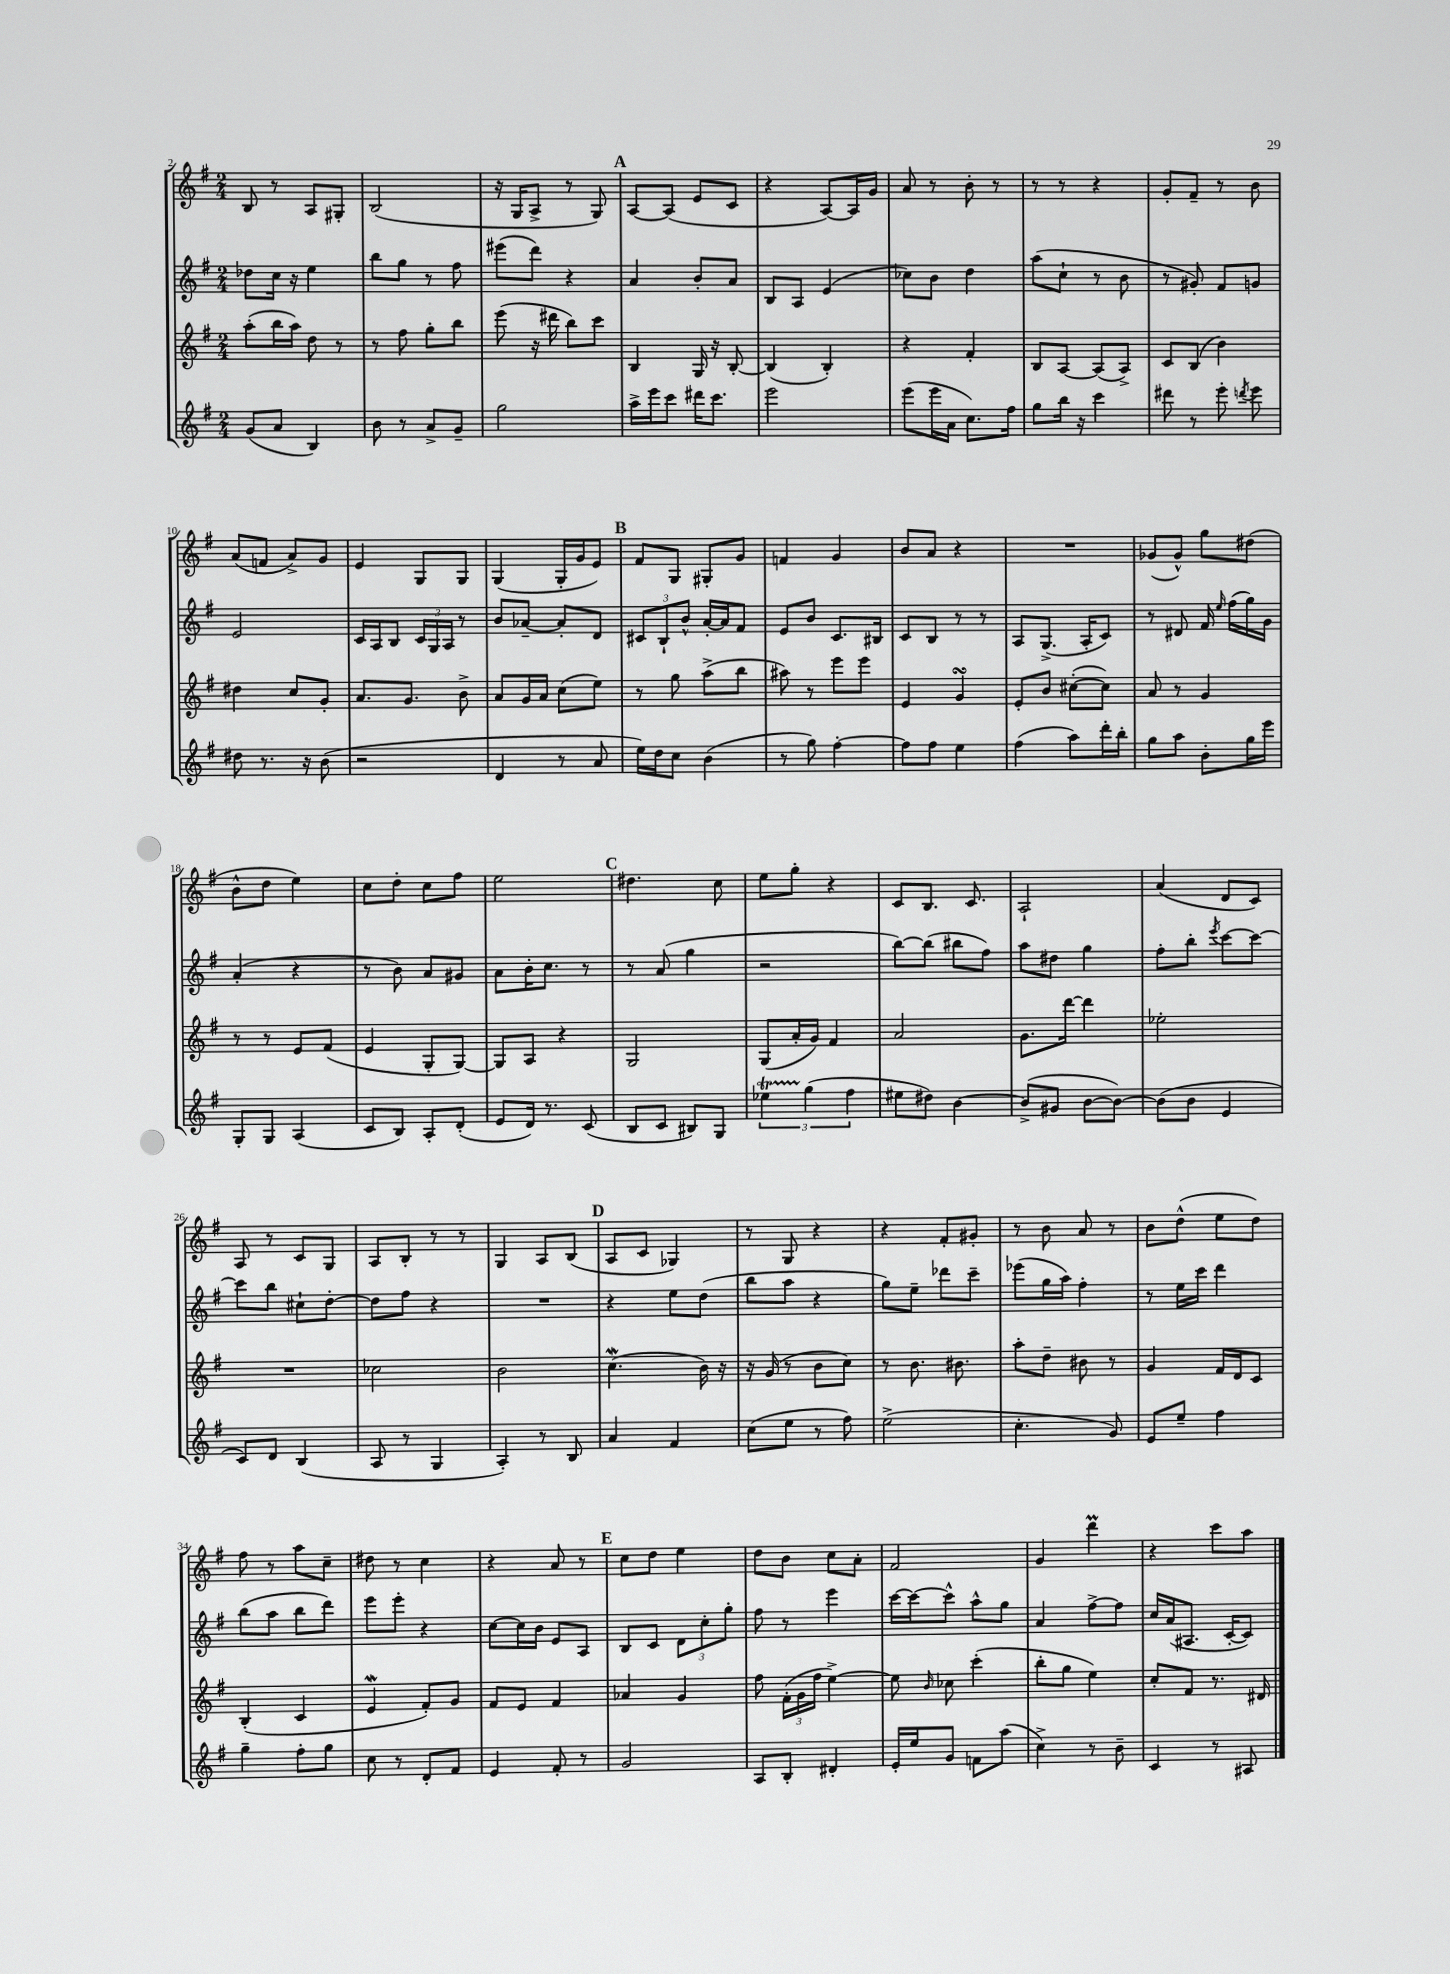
<<
\new StaffGroup <<
\new Staff = "s0" {
    \clef treble \key g \major \numericTimeSignature \time 2/4
    \autoBeamOff b8 r8 a8[ gis8]-. |
    b2( |
    r16 g16[ a8]-> r8 g8) |
    \mark \markup { \bold "A" } a8[~ a8]( e'8[ c'8] |
    r4 a8[~) a16 g'16] |
    a'8 r8 b'8-. r8 |
    r8 r8 r4 |
    g'8[-. fis'8]-- r8 b'8 |
    a'8[( f'8] a'8[->) g'8] |
    e'4 g8[ g8] |
    g4( g16[-. g'16 e'8]) |
    \mark \markup { \bold "B" } fis'8[ g8] gis8[-. g'8] |
    f'4 g'4 |
    b'8[ a'8] r4 |
    R2 |
    ges'8[( ges'8]-^) g''8[ dis''8]( |
    b'8[-^ d''8] e''4) |
    c''8[ d''8]-. c''8[ fis''8] |
    e''2 |
    \mark \markup { \bold "C" } dis''4. c''8 |
    e''8[ g''8]-. r4 |
    c'8[ b8.] c'8. |
    a2-! |
    a'4( d'8[ c'8]) |
    a8 r8 c'8[ g8] |
    a8[ b8]-. r8 r8 |
    g4 a8[ b8]( |
    \mark \markup { \bold "D" } a8[ c'8] ges4) |
    r8 g8 r4 |
    r4 fis'8[-. gis'8]-. |
    r8 b'8 a'8 r8 |
    b'8[ d''8]-^( e''8[ d''8]) |
    fis''8 r8 a''8[ c''8]-- |
    dis''8 r8 c''4 |
    r4 a'8 r8 |
    \mark \markup { \bold "E" } c''8[ d''8] e''4 |
    d''8[ b'8] c''8[ a'8]-. |
    fis'2 |
    g'4 d'''4\prall |
    r4 c'''8[ a''8] \bar "|." |
}
\new Staff = "s1" {
    \clef treble \key g \major \numericTimeSignature \time 2/4
    \autoBeamOff des''8[ c''16] r16 e''4 |
    b''8[ g''8] r8 fis''8 |
    eis'''8[( d'''8]) r4 |
    \mark \markup { \bold "A" } a'4 b'8[-. a'8] |
    b8[ a8] e'4( |
    ces''8[) b'8] d''4 |
    a''8[( c''8]-! r8 b'8 |
    r8 gis'8-.) fis'8[ g'8] |
    e'2 |
    c'16[ a16 b8] \tuplet 3/2 { c'16[ g16 a16] } r8 |
    b'8[ aes'8]~-- aes'8[-. d'8] |
    \mark \markup { \bold "B" } \tuplet 3/2 { cis'8[ b8-! b'8]-^ } a'16[~-. a'16 fis'8] |
    e'8[ b'8] c'8.[ bis16] |
    c'8[ b8] r8 r8 |
    a8[ g8.]->( a16[-. c'8]) |
    r8 dis'8 fis'16 \grace { e''16 } fis''16[( g''16) g'16] |
    a'4-.( r4 |
    r8 b'8) a'8[ gis'8] |
    a'8[ b'16-. c''8.] r8 |
    \mark \markup { \bold "C" } r8 a'8( g''4 |
    r2 |
    b''8[~) b''8]( bis''8[ fis''8]) |
    a''8[ dis''8] g''4 |
    fis''8[-. b''8]-. \acciaccatura { e'''8 } c'''8[~ c'''8]~ |
    c'''8[ b''8] cis''8[-! d''8]~-. |
    d''8[ fis''8] r4 |
    R2 |
    \mark \markup { \bold "D" } r4 e''8[ d''8]( |
    b''8[ a''8] r4 |
    g''8[) e''8]-- des'''8[ c'''8]-- |
    ees'''8[( g''16 a''16]) fis''4-. |
    r8 e''16[ c'''16] d'''4 |
    b''8[( a''8] b''8[ d'''8]) |
    e'''8[ e'''8]-. r4 |
    c''8[~ c''16 b'16] e'8[ a8] |
    \mark \markup { \bold "E" } b8[ c'8] \tuplet 3/2 { d'8[ c''8-. g''8]-. } |
    fis''8 r8 e'''4 |
    c'''16[~ c'''16~ c'''8]-^ a''8[-^ g''8] |
    a'4 fis''8[~-> fis''8] |
    c''16[ a'16( ais8.] c'16[~-. c'8]) \bar "|." |
}
\new Staff = "s2" {
    \clef treble \key g \major \numericTimeSignature \time 2/4
    \autoBeamOff a''8[-.( b''16 a''16]) d''8 r8 |
    r8 fis''8 g''8[-. b''8] |
    e'''8( r16 dis'''16 b''8[) c'''8] |
    \mark \markup { \bold "A" } b4 g16 r16 b8~-. |
    b4( b4-.) |
    r4 fis'4-. |
    b8[ a8]~ a8[( a8]->) |
    c'8[ b8]( b'4) |
    dis''4 c''8[ g'8]-. |
    a'8.[ g'8.] b'8-> |
    a'8[ g'16 a'16] c''8[( e''8]) |
    \mark \markup { \bold "B" } r8 g''8 a''8[->( b''8] |
    ais''8) r8 e'''8[ e'''8] |
    e'4 g'4\turn |
    e'8[-. b'8] cis''8[~-.( cis''8]) |
    a'8 r8 g'4 |
    r8 r8 e'8[ fis'8]( |
    e'4 g8[-. g8]~) |
    g8[ a8] r4 |
    \mark \markup { \bold "C" } g2 |
    g8[( a'16-. g'16]) fis'4 |
    a'2 |
    g'8.[ d'''16]~ d'''4 |
    ees''2-. |
    R2 |
    ces''2 |
    b'2 |
    \mark \markup { \bold "D" } c''4.\mordent( b'16) r16 |
    r16 g'16( r8 b'8[ c''8]) |
    r8 b'8. bis'8. |
    a''8[-. d''8]-- bis'8 r8 |
    g'4 fis'16[ d'16 c'8] |
    b4-.( c'4 |
    e'4\mordent fis'8[-.) g'8] |
    fis'8[ e'8] fis'4 |
    \mark \markup { \bold "E" } aes'4 g'4 |
    fis''8 \tuplet 3/2 { fis'16[-.( g'16 fis''16] } e''4~->) |
    e''8 \grace { b'16 } ces''8 c'''4-.( |
    b''8[-. g''8] e''4) |
    c''8[-. fis'8] r8. dis'16 \bar "|." |
}
\new Staff = "s3" {
    \clef treble \key g \major \numericTimeSignature \time 2/4
    \autoBeamOff g'8[( a'8] b4) |
    b'8 r8 a'8[-> g'8]-- |
    g''2 |
    \mark \markup { \bold "A" } a''16[-> e'''16 c'''8] dis'''16[ c'''8.] |
    e'''2 |
    e'''8[( e'''16 a'16] c''8.[) fis''16] |
    g''8[ b''16] r16 c'''4 |
    dis'''8 r8 e'''8-. \acciaccatura { d'''8 } e'''8 |
    dis''8 r8. r16 b'8( |
    r2 |
    d'4 r8 a'8 |
    \mark \markup { \bold "B" } e''16[) d''16 c''8] b'4( |
    r8 g''8) fis''4~-. |
    fis''8[ fis''8] e''4 |
    fis''4( a''8[) d'''16-. b''16]-. |
    g''8[ a''8] b'8[-. g''16 e'''16] |
    g8[-. g8] a4( |
    c'8[ b8]) a8[-. d'8]-.( |
    e'8[ d'16]) r8. c'8( |
    \mark \markup { \bold "C" } b8[ c'8] bis8[) g8] |
    \tuplet 3/2 { ees''4\startTrillSpan g''4\stopTrillSpan( fis''4 } |
    eis''8[ dis''8]) b'4~ |
    b'8[->( gis'8] b'8[~ b'8]~) |
    b'8[( b'8] e'4 |
    c'8[) d'8] b4( |
    a8 r8 g4 |
    a4-.) r8 b8 |
    \mark \markup { \bold "D" } a'4 fis'4 |
    c''8[( e''8] r8 fis''8) |
    e''2->( |
    c''4.-. g'8) |
    e'8[ e''8]-- fis''4 |
    g''4-- fis''8[-. g''8] |
    c''8 r8 d'8[-. fis'8] |
    e'4 fis'8-. r8 |
    \mark \markup { \bold "E" } g'2 |
    a8[ b8]-. dis'4-. |
    e'16[-. e''16 g'8] f'8[ a''8]( |
    c''4->) r8 b'8-- |
    c'4 r8 ais8 \bar "|." |
}
>>
>>
\layout { \context { \Score currentBarNumber = #2 } }
